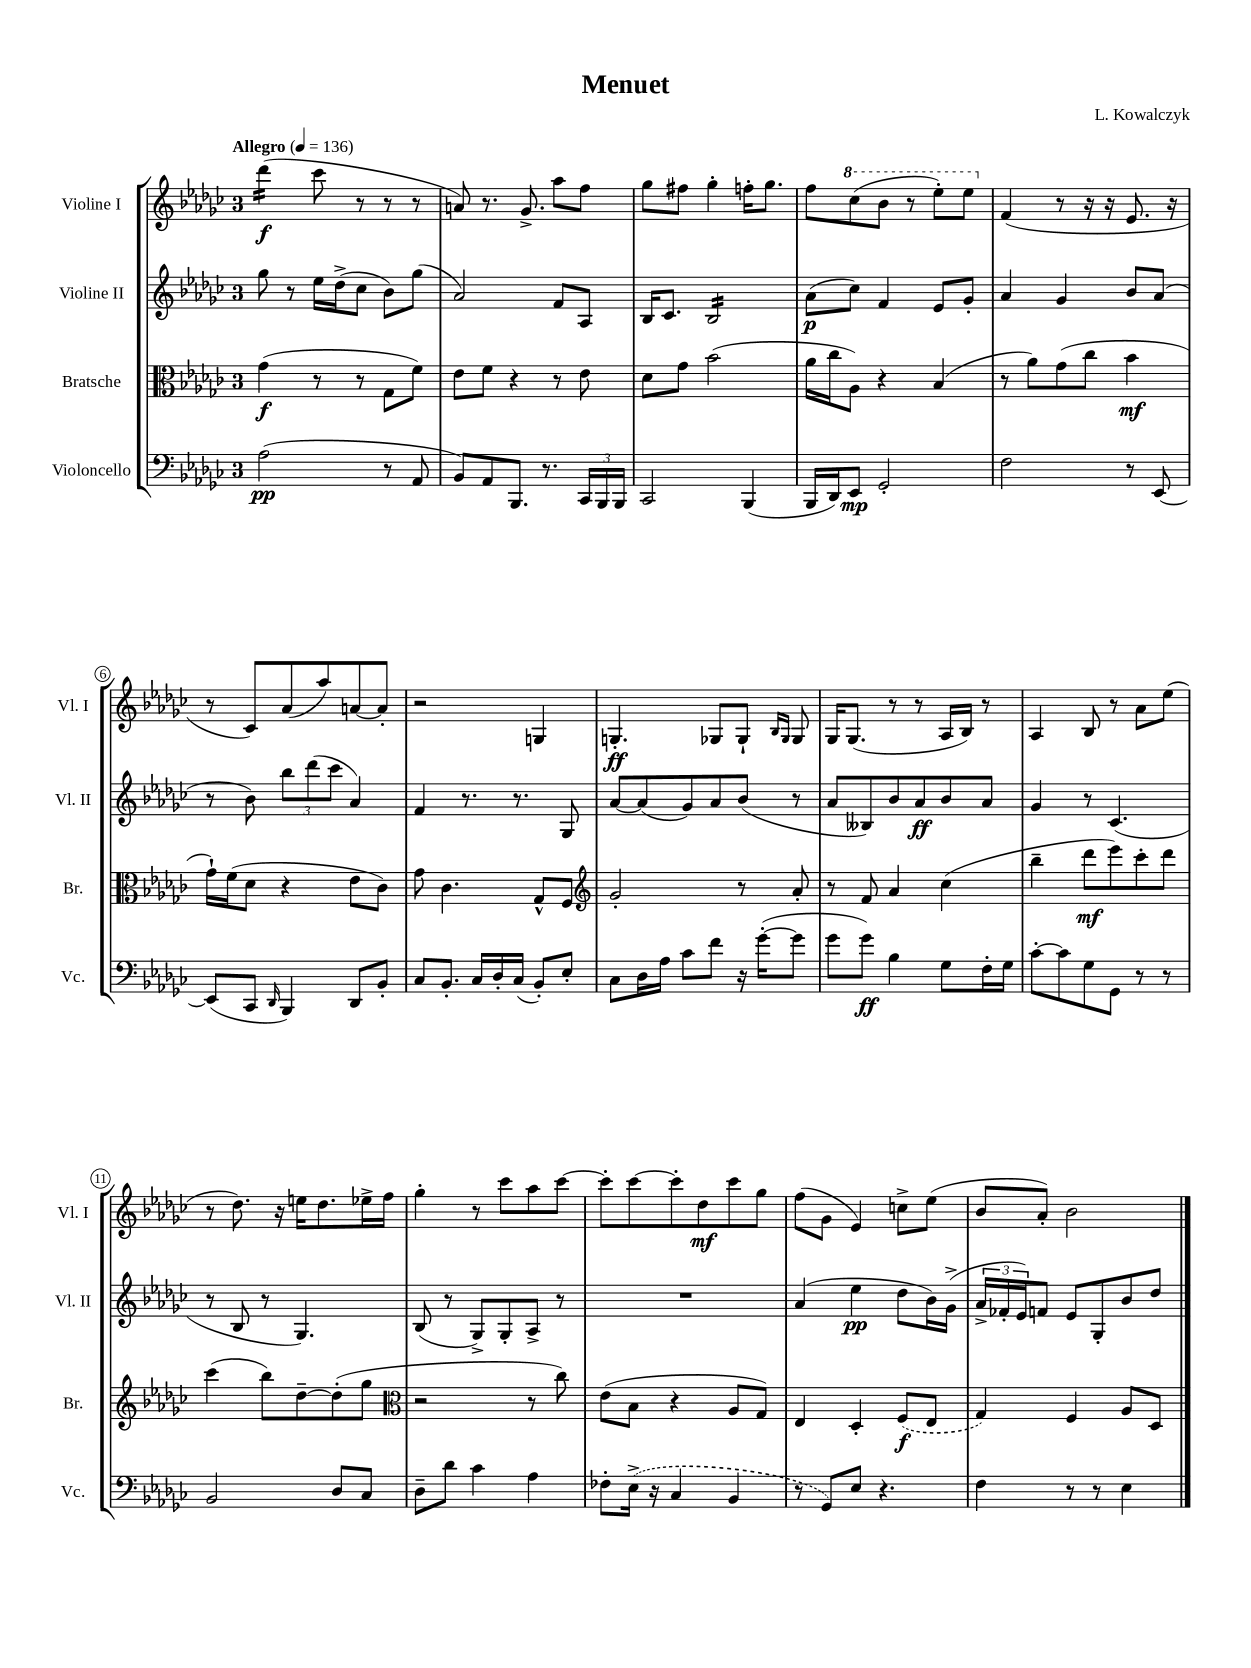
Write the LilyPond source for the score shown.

\header { title = "Menuet" composer = "L. Kowalczyk" }
<<
\new StaffGroup <<
\new Staff = "s0" \with { instrumentName = "Violine I" shortInstrumentName = "Vl. I" } {
    \clef treble \key ges \major \once \override Staff.TimeSignature.style = #'single-digit \time 3/4 \tempo "Allegro" 4 = 136
    des'''4:16\f( ces'''8 r8 r8 r8 |
    a'8) r8. ges'8.-> aes''8 f''8 |
    ges''8 fis''8 ges''4-. f''16-. ges''8. |
    f''8 \ottava #1 ces'''8( bes''8 r8 ees'''8-.) ees'''8 \ottava #0 |
    f'4( r8 r16 r16 ees'8. r16 |
    r8 ces'8) aes'8( aes''8) a'8~ a'8-. |
    r2 g4 |
    g4.-.\ff ges8 ges8-! \grace { bes16 ges16 } ges8 |
    ges16 ges8.( r8 r8 aes16 bes16) r8 |
    aes4 bes8 r8 aes'8 ees''8( |
    r8 des''8.) r16 e''16 des''8. ees''16-> f''16 |
    ges''4-. r8 ces'''8 aes''8 ces'''8~ |
    ces'''8-. ces'''8~ ces'''8-. des''8\mf ces'''8 ges''8 |
    f''8( ges'8 ees'4) c''8-> ees''8( |
    bes'8 aes'8-.) bes'2 \bar "|." |
}
\new Staff = "s1" \with { instrumentName = "Violine II" shortInstrumentName = "Vl. II" } {
    \clef treble \key ges \major \once \override Staff.TimeSignature.style = #'single-digit \time 3/4
    ges''8 r8 ees''16 des''16->( ces''8 bes'8) ges''8( |
    aes'2) f'8 aes8 |
    bes16 ces'8. bes2:16 |
    aes'8\p( ces''8) f'4 ees'8 ges'8-. |
    aes'4 ges'4 bes'8 aes'8( |
    r8 bes'8) \tuplet 3/2 { bes''8 des'''8( ces'''8 } aes'4) |
    f'4 r8. r8. ges8 |
    aes'8~ aes'8( ges'8) aes'8 bes'8( r8 |
    aes'8 beses8) bes'8 aes'8\ff bes'8 aes'8 |
    ges'4 r8 ces'4.( |
    r8 bes8 r8 ges4.) |
    bes8( r8 ges8->) ges8-. aes8-> r8 |
    R2. |
    aes'4( ees''4\pp des''8 bes'16) ges'16->( |
    \tuplet 3/2 { aes'16-> fes'16-. ees'16) } f'8 ees'8 ges8-. bes'8 des''8 \bar "|." |
}
\new Staff = "s2" \with { instrumentName = "Bratsche" shortInstrumentName = "Br." } {
    \clef alto \key ges \major \once \override Staff.TimeSignature.style = #'single-digit \time 3/4
    ges'4\f( r8 r8 ges8 f'8) |
    ees'8 f'8 r4 r8 ees'8 |
    des'8 ges'8 bes'2( |
    aes'16 ces''16 aes8) r4 bes4( |
    r8 aes'8) ges'8( ces''8 bes'4\mf |
    ges'16-!) f'16( des'8 r4 ees'8 ces'8) |
    ges'8 ces'4. ges8-^ f8 |
    \clef treble ges'2-. r8 aes'8-. |
    r8 f'8 aes'4 ces''4( |
    bes''4-- des'''8\mf ees'''8) ces'''8-. des'''8 |
    ces'''4( bes''8) des''8~-- des''8-.( ges''8 |
    \clef alto r2 r8 ces''8) |
    ees'8( bes8 r4 aes8 ges8) |
    ees4 des4-. \once \slurDashed f8\f( ees8 |
    ges4) f4 aes8 des8 \bar "|." |
}
\new Staff = "s3" \with { instrumentName = "Violoncello" shortInstrumentName = "Vc." } {
    \clef bass \key ges \major \once \override Staff.TimeSignature.style = #'single-digit \time 3/4
    aes2\pp( r8 aes,8 |
    bes,8) aes,8 bes,,8. r8. \tuplet 3/2 { ces,16 bes,,16 bes,,16 } |
    ces,2 bes,,4( |
    bes,,16 des,16) ees,8\mp ges,2-. |
    f2 r8 ees,8~ |
    ees,8( ces,8 \grace { des,16 } bes,,4) des,8 bes,8-. |
    ces8 bes,8.-. ces16 des16-. ces16( bes,8-.) ees8-. |
    ces8 des16 aes16 ces'8 f'8 r16 ges'16~-.( ges'8 |
    ges'8 ges'8\ff) bes4 ges8 f16-. ges16 |
    ces'8~-. ces'8 ges8 ges,8 r8 r8 |
    bes,2 des8 ces8 |
    des8-- des'8 ces'4 aes4 |
    fes8-. \once \slurDashed ees16->( r16 ces4 bes,4 |
    r8 ges,8) ees8 r4. |
    f4 r8 r8 ees4 \bar "|." |
}
>>
>>
\layout { \context { \Score \override BarNumber.stencil = #(make-stencil-circler 0.1 0.3 ly:text-interface::print) } }
